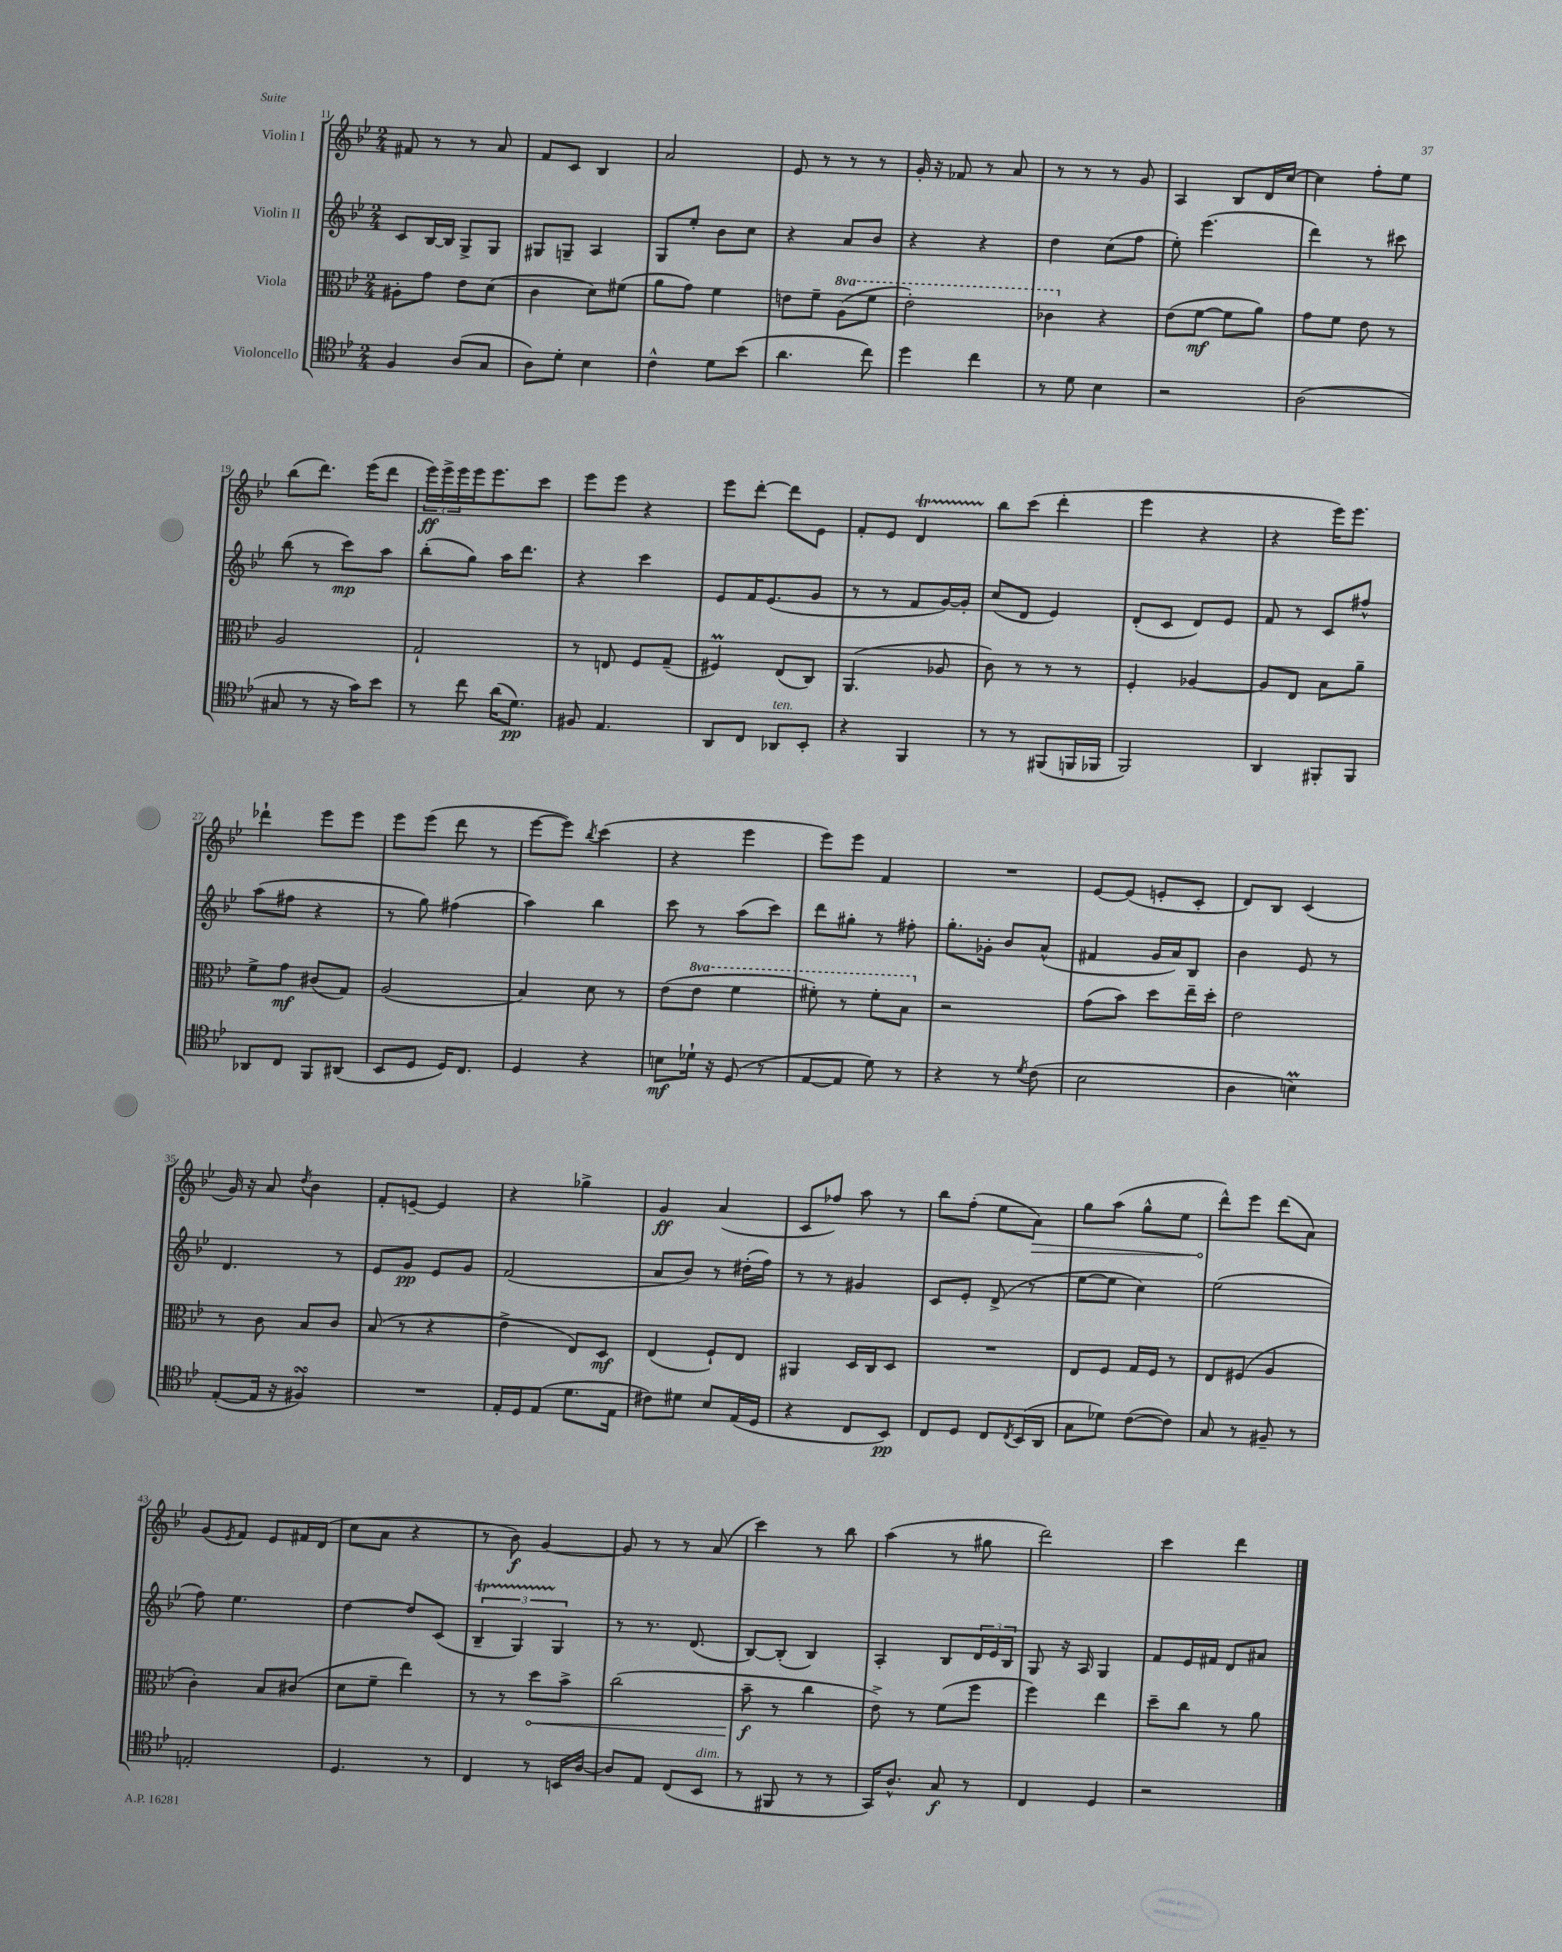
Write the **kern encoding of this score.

**kern	**kern	**kern	**kern
*staff4	*staff3	*staff2	*staff1
*clefC4	*clefC3	*clefG2	*clefG2
*k[b-e-]	*k[b-e-]	*k[b-e-]	*k[b-e-]
*M2/4	*M2/4	*M2/4	*M2/4
4F/	8A#'\L	8c/L	8f#/
.	8g\J	[16B-/L	8r
.	.	16B-/]JJ	.
(8A/L	8e-\L	8G^/L	8r
8G/J	(8d\J	8G/J	8a/
=	=	=	=
8A\L)	4c\	8G#/L	8f/L
8d'\J	.	8G~/J	8c/J
4B-\	8d\L)	4A/	4B-/
.	(8f#\J	.	.
=	=	=	=
4c^^\	8a\L	8G/L	2a/
.	8g\J)	8ee-'/J	.
8d\L	4f\	8b-\L	.
(8b-\J	.	8cc\J	.
=	=	=	=
4.a\	8e\L	4r	8e-/
.	8f~\J	.	8r
.	(8a\L	8a/L	8r
8cc\)	8ff\J	8b-/J	8r
=	=	=	=
4dd\	2ee-'\)	4r	16g'/
.	.	.	16r
.	.	.	8f-/
4cc\	.	4r	8r
.	.	.	8a/
=	=	=	=
8r	4cc-\	4dd\	8r
8d\	.	.	8r
4B-\	4r	(8cc\L	8r
.	.	8ff\J	8g/
=	=	=	=
2r	(8e-\L	8ee-'\)	4A/
.	[8f\J	(4.eee-\	.
.	8f\]L	.	8B-/L
.	8a\J)	.	16d/L
.	.	.	[16cc/JJ
=	=	=	=
(2A\	8g\L	4ddd\)	4cc\]
.	8f\J	.	.
.	8e-\	8r	8ff'\L
.	8r	8ccc#\	8ee-\J
=	=	=	=
8G#/	2A/	(8bb-\	(8bb-\L
8r	.	8r	8.ddd\J)
16r	.	8ccc\L)	.
16g\LK)	.	.	(16eee-\LK
8b-\J	.	8aa\J	8ddd\J
=	=	=	=
8r	2G`/	(8bb-'\L	24eee-\LL)
.	.	.	24eee-^\
.	.	.	24eee-\
8cc\	.	8gg\J)	16eee-\J
.	.	.	8.eee-\
(16a\LK	.	16aa\LK	.
8.d\J)	.	8.ddd\J	.
.	.	.	8ccc\J
=	=	=	=
8F#/	8r	4r	8eee-\L
4.E-/	8E/	.	8eee-\J
.	8F/L	4ccc\	4r
.	(8G~/J	.	.
=	=	=	=
8AA/L	4F#/)	8e-/L	8eee-\L
8C/J	.	16f/K	[8ddd'\J
.	.	(8.e-/	.
8AA-/L	(8E-/L	.	8ddd\]L
8BB-'/J	8C/J)	8g/J	8e-\J
=	=	=	=
4r	(4.AA/	8r	8f'/L
.	.	8r	8e-/J
4FF/	.	8f/L	4d/
.	8A-/	[16g/L)	.
.	.	16g'/]JJ	.
=	=	=	=
8r	8c\)	(8cc/L	8bb-\L
8r	8r	8d/J	(8ccc\J
(8FF#/L	8r	4e-/)	4ddd'\
16FF/L	8r	.	.
16FF-/JJ	.	.	.
=	=	=	=
2FF/)	4F'/	(8d'/L	4eee-\
.	.	8c/J	.
.	[4A-/	8d/L)	4r
.	.	8e-/J	.
=	=	=	=
4AA/	8A-/]L	8f/	4r
.	8E-/J	8r	.
8FF#'/L	8B-\L	8c/L	16eee-\LK)
.	.	.	8.eee-\J
8FF#/J	8a~\J	8ff#^^/J	.
=	=	=	=
8AA-/L	8f^\L	(8aa\L	4ddd-`\
8C/J	8g\J	8ff#\J	.
8FF/L	(8c#/L	4r	8eee-\L
(8AA#/J	8G/J)	.	8eee-\J
=	=	=	=
8BB-/L	(2A/	8r	8eee-\L
8D/J	.	8gg\)	(8eee-\J
16D/LK)	.	(4ff#\	8ddd\
8.C/J	.	.	.
.	.	.	8r
=	=	=	=
4D/	4B-/)	4aa\)	[8eee-\L
.	.	.	8eee-\]J)
.	.	.	8qbb-/
4r	8d\	4bb-\	(4ccc\
.	8r	.	.
=	=	=	=
8B\L	(8e-\L	8ccc\	4r
16d-`\Jk	8ee-\J	8r	.
16r	.	.	.
(8D/	4ff\	(8aa\L	4eee-\
8r	.	8ccc\J)	.
=	=	=	=
[8E-/L	8ff#'\)	8ddd\L	8eee-\L)
8E-/]J	8r	8gg#'\J	8eee-\J
8d\)	8ff#'\L	8r	4f/
8r	8b-\J	8ff#'\	.
=	=	=	=
4r	2r	8.gg'\L	2r
.	.	16g-'\Jk	.
8r	.	8b-/L	.
8qd/	.	.	.
(8c\	.	(8a^^/J	.
=	=	=	=
2B-\	(8g\L	4f#/	[8e-/L
.	8b-\J)	.	(8e-/]J
.	8dd\L	16g/LL	8e'/L
.	.	16a/J)	.
.	16ee-~\L	8B-/J	8c'/J
.	16dd'\JJ	.	.
=	=	=	=
4A\	2e-\	4b-\	8d/L)
.	.	.	8B-/J
4B\)	.	8e-/	(4c/
.	.	8r	.
=	=	=	=
([8E-'/L	8r	4.d/	16g/)
.	.	.	16r
16E-/]Jk	8c\	.	8a/
16r	.	.	.
.	.	.	8qdd/
4F#/)	8B-/L	.	4b-\
.	8c/J	8r	.
=	=	=	=
2r	(8B-/	8e-/L	8f'/L
.	8r	8g/J	[8e~/J
.	4r	8e-/L	4e/]
.	.	8g/J	.
=	=	=	=
16E-'/LL	4e-^\	(2f/	4r
16D/J	.	.	.
(8E-/J	.	.	.
8.d\L	8E-/L)	.	4gg-^\
.	8D/J	.	.
16E-\Jk	.	.	.
=	=	=	=
8c#\L)	(4E-/	8a/L	4g/
8d#\J	.	8b-/J)	.
8B-/L	8F`/L)	8r	(4a/
(16E-/L	8E-/J	(16dd#'\LL	.
16D/JJ	.	16ff\JJ)	.
=	=	=	=
4r	4AA#/	8r	8c/L
.	.	8r	8ff-/J)
8C/L	16D/LL	4g#/	8aa\
.	16C/J	.	.
8BB-/J)	8D/J	.	8r
=	=	=	=
8C/L	2r	8c/L	8bb-\L
8D/J	.	8e-'/J	(8ff'\J
8C/L	.	(8d^/	8ee-\L
8qC/	.	.	.
(16BB-/L	.	8r	8a\J)
16AA/JJ	.	.	.
=	=	=	=
8G\L	8E-/L	[8ee-\L	8gg\L
8d-\J)	8F/J	8ee-\]J	(8aa\J
([8c\L	16G/LL	4cc\)	8gg^^\L
.	16F/JJ	.	.
8c\]J)	8r	.	8ee-\J
=	=	=	=
8G/	8E-/L	(2ee-\	8ddd^^\L)
8r	(8F#/J	.	8eee-\J
8F#~/	4A/	.	(8ddd\L
8r	.	.	8a\J)
=	=	=	=
2E'/	4c'\)	8ff\)	(8g/L
.	.	.	8qe-/
.	.	4.ee-\	8f/J)
.	8B-/L	.	8e-/L
.	(8c#/J	.	16f#/L
.	.	.	(16d/JJ
=	=	=	=
4.D/	8d\L	[4dd\	8cc\L
.	8f~\J	.	8a\J
.	4ee-\)	8dd/]L	4r
8r	.	(8c/J	.
=	=	=	=
4C/	8r	6B-~/	8r
.	8r	.	8b-\)
.	.	6G/)	.
8r	8dd\L	.	[4g/
.	.	6G/	.
16BB/LL	8b-^\J	.	.
[16A/JJ	.	.	.
=	=	=	=
8A/]L	(2cc\	8r	8g/]
8E-/J	.	8.r	8r
(8C/L	.	.	8r
.	.	(8.d/	.
8BB-/J	.	.	(8a/
=	=	=	=
8r	8b-~\	[8B-/L)	4ccc\)
8FF#/	8r	(8B-'/]J	.
8r	4cc\	4B-/)	8r
8r	.	.	8bb-\
=	=	=	=
16GG/LK)	8e-^\)	4A'/	(4aa\
8.A^^/J	.	.	.
.	8r	.	.
8G/	(8f\L	8B-/L	8r
8r	8ff\J	24d/L	8gg#\
.	.	24e-/	.
.	.	24B-/JJ	.
=	=	=	=
4C/	4ff\)	8G/	2ddd\)
.	.	16r	.
.	.	16A/	.
4D/	4ee-\	4G/	.
=	=	=	=
2r	8dd~\L	8f/L	4ccc\
.	8cc\J	16e-/L	.
.	.	16f#/JJ	.
.	8r	8d/L	4ddd\
.	8a\	8a#/J	.
==	==	==	==
*-	*-	*-	*-
